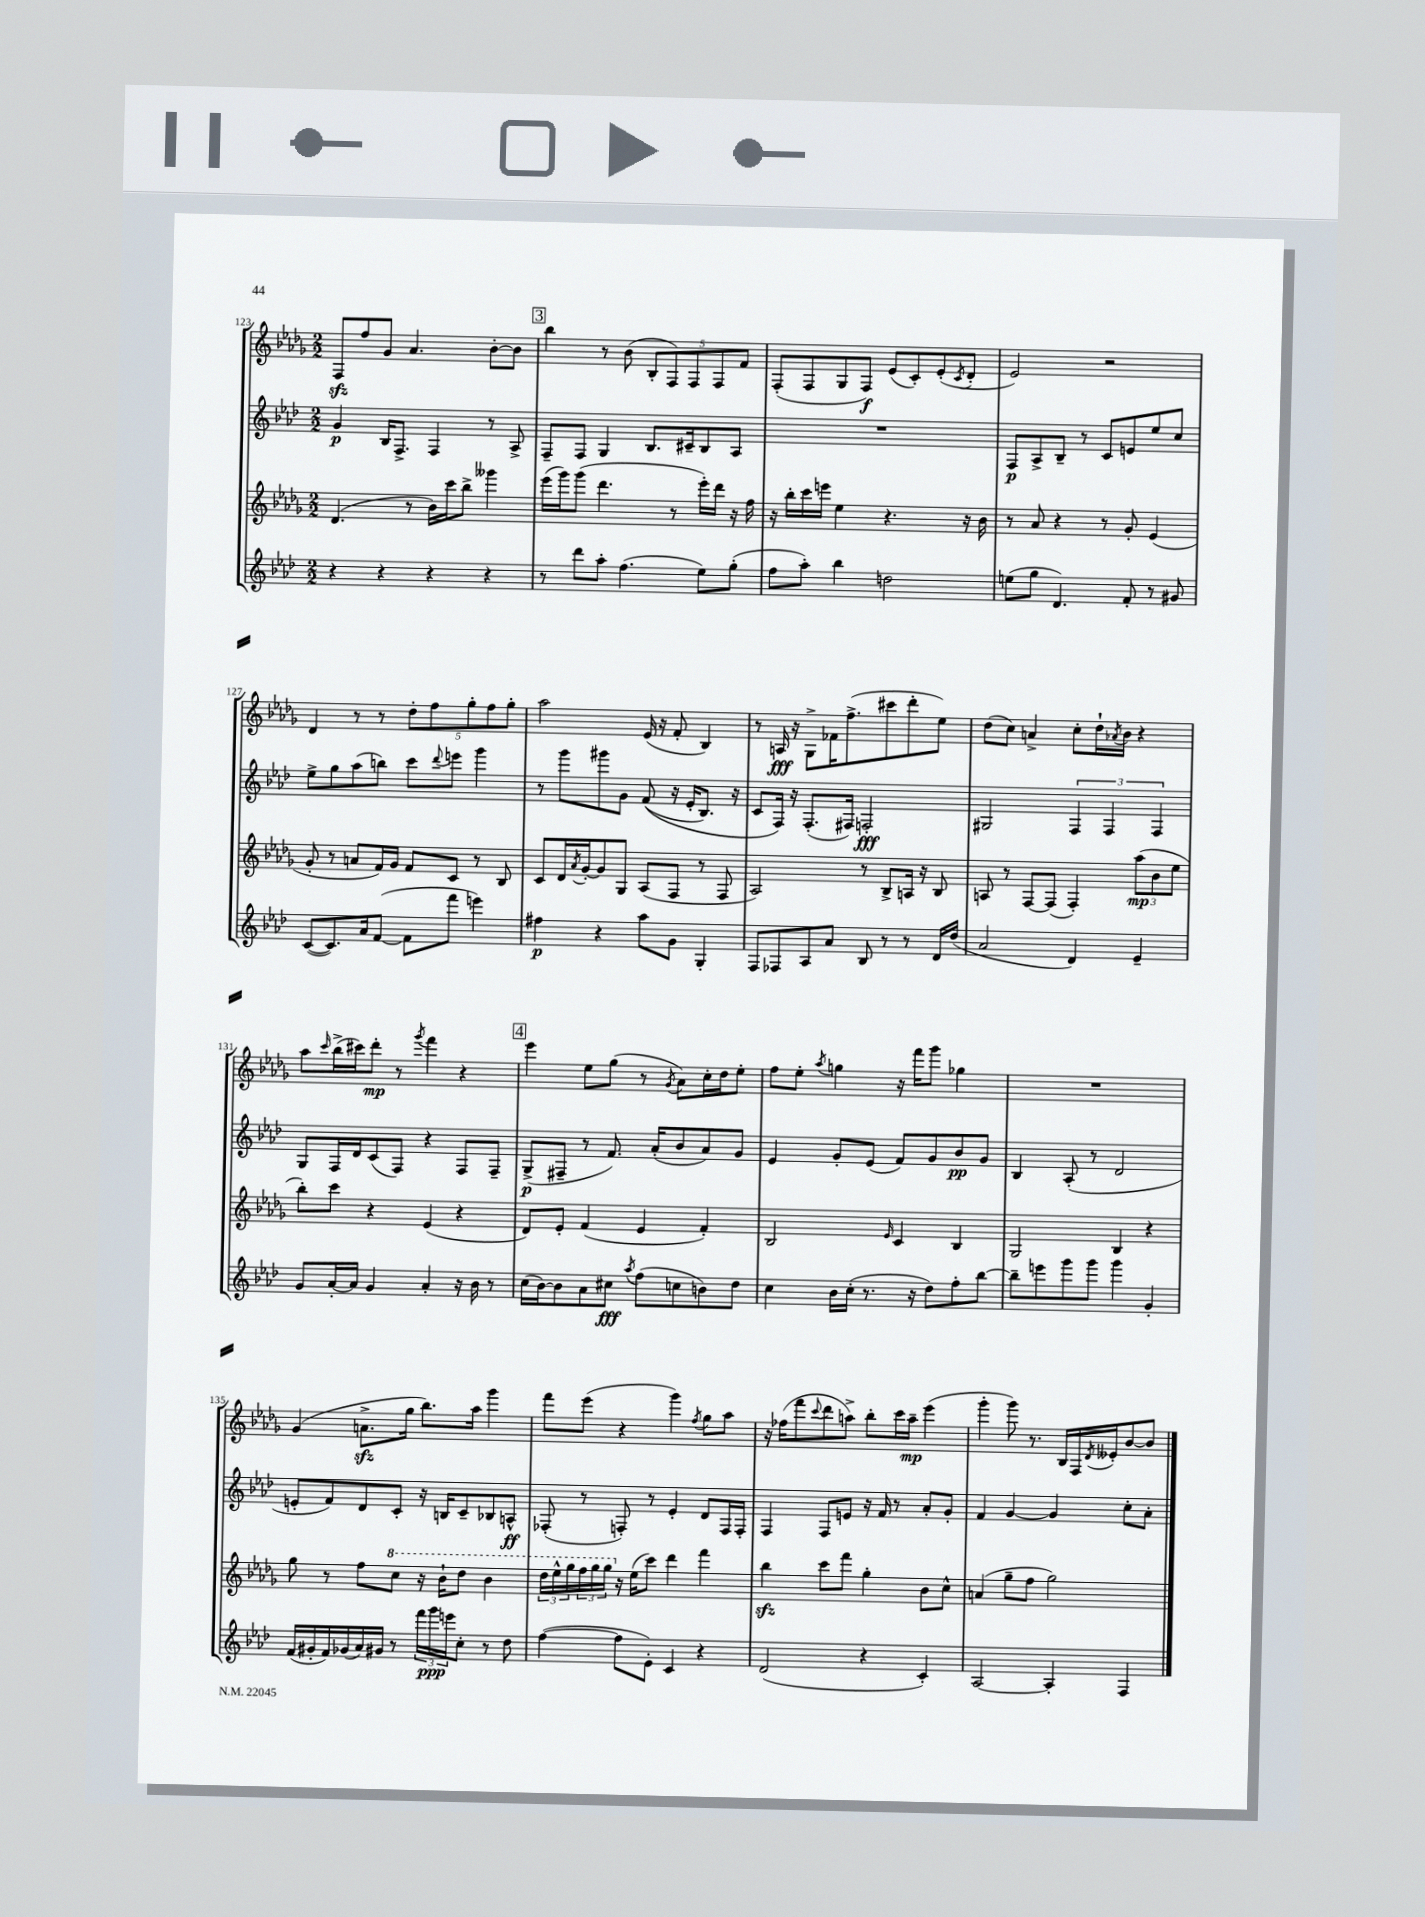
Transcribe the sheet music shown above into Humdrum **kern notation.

**kern	**kern	**kern	**kern
*staff4	*staff3	*staff2	*staff1
*clefG2	*clefG2	*clefG2	*clefG2
*k[b-e-a-d-]	*k[b-e-a-d-g-]	*k[b-e-a-d-]	*k[b-e-a-d-g-]
*M2/2	*M2/2	*M2/2	*M2/2
4r	(4.d-	4g	8F
.	.	.	8ff
4r	.	16B-	8g-
.	.	8.F^	.
.	8r	.	4.a-
4r	16b-)	4F	.
.	16ccc	.	.
.	8bb-^	.	.
4r	4ggg--	8r	[8b-'
.	.	8A-^	8b-]
=	=	=	=
8r	(16eee-	8F~	4bb-
.	16ggg-)	.	.
8ddd-	(8ggg-	8F	.
8aa-'	4.ddd-	4G	8r
(4.ff	.	.	(8b-
.	.	8.B-	10B-'
.	.	.	10F)
.	8r	.	.
.	.	16c#~	.
.	.	.	10F
8ee-)	16eee-')	8B-	.
.	.	.	10F
.	16ddd-	.	.
(8gg'	16r	8A-	.
.	.	.	10f
.	16ff	.	.
=	=	=	=
8ff	16r	1r	(8F'
.	16bb-'	.	.
8aa-')	16ccc	.	8F
.	16eee	.	.
4bb-	4ee-	.	8G-
.	.	.	8F)
2dd	4.r	.	(8e-
.	.	.	8c')
.	.	.	(8e-'
.	.	.	8qc
.	16r	.	8d-'
.	16b-	.	.
=	=	=	=
(8ee	8r	8F	2e-)
8gg	8a-	8A-^	.
4.d-)	4r	8B-~	.
.	.	8r	.
.	8r	8c	2r
8f'	8g-'	8e	.
8r	(4e-	8ee-	.
8g#	.	8cc	.
=	=	=	=
([8c	8g-'	8ee-^	4d-
8.c])	8r	8gg	.
.	8a	(8aa-	8r
16a-	.	.	.
([8f	16f)	8bb)	8r
.	16g-	.	.
8f]	8f	8ccc	10dd-'
.	.	.	10ff
.	.	8qqddd-	.
8fff	8c	8eee	.
.	.	.	10gg-'
4eee)	8r	4ggg	.
.	.	.	10ff
.	8B-	.	.
.	.	.	10gg-'
=	=	=	=
4ff#	8c	8r	2aa-
.	16d-	8ggg	.
.	8qa-	.	.
.	[16g-'	.	.
4r	8g-]	8ggg#	.
.	8G-	8g	.
8aa-	(8A-	&((8f	(16e-
.	.	.	16r
8g	8F	16r	8f'
.	.	16e-'	.
4G'	8r	8.B-)	4B-)
.	8F	.	.
.	.	16r	.
=	=	=	=
8F	2A-)	8c	8r
8F-	.	16F&)	16A
.	.	16r	16r
8A-	.	(8.F'	8G-^
8a-	.	.	16f-
.	.	16F#)	(8.ff^
8B-	8r	2F'	.
8r	8B-^	.	8ccc#
8r	16A	.	8ddd-'
.	16r	.	.
16d-	8B-	.	8ee-)
(16dd-	.	.	.
=	=	=	=
2a-	8A	2G#	(8dd-
.	8r	.	8cc)
.	[8F	.	4a^
.	(8F]	.	.
4d-)	4F')	6F	8cc'
.	.	.	16dd-`
.	.	6F	.
.	.	.	8qa-
.	.	.	16b-
4e-~	(12aa-	.	4r
.	12b-	6F	.
.	12ee-	.	.
=	=	=	=
8g	8bb-')	8G	8aa-
.	.	.	16qqccc
[16a-'	8ccc	16F	(16bb-^
16a-]	.	16d-	16ccc#)
4g	4r	(8c	8ddd-'
.	.	8F)	8r
.	.	.	8qggg-
4a-'	(4e-	4r	4fff
16r	4r	8F	4r
16b-	.	.	.
8r	.	8F~	.
=	=	=	=
(16cc	8d-)	(8G^	4eee-
[16b-)	.	.	.
8b-]	8e-'	8F#~	.
8a-	(4f	8r	8ee-
8cc#	.	8.f)	(8gg-
8qaa-	.	.	.
(8ff	4e-	.	8r
.	.	(16a-'	.
.	.	.	8qg-
8cc	.	8b-	8a-)
8b)	4f')	8a-)	16cc'
.	.	.	16dd-
8dd-	.	8g	8ee-'
=	=	=	=
4cc	2B-	4e-	8ff
.	.	.	8ee-'
.	.	.	8qaa-
16b-	.	8g'	4gg
(16cc'	.	.	.
8.r	.	(8e-	.
.	16qqe-	.	.
.	4c	8f)	16r
16r	.	.	16fff
8dd-)	.	8g	8ggg-
8ff'	4B-	8b-	4gg-
[8bb-	.	8g	.
=	=	=	=
8bb-~]	2G-	4B-	1r
8eee	.	.	.
8ggg	.	(8A-'	.
8ggg	.	8r	.
4ggg	4B-	2d-	.
4g'	4r	.	.
=	=	=	=
(16f	8gg-	8e'	(4g-
16g#'	.	.	.
16f)	8r	8f)	.
(16g-	.	.	.
16a-)	8ff	8d-	8.a^
16g#	.	.	.
8r	8ccc	8c'	.
.	.	.	16gg-
24fff	16r	16r	8.bb-)
24ggg	.	.	.
.	16bb-`	16B	.
24eee	.	.	.
8cc'	8ddd-	8c~	.
.	.	.	16aa-
8r	4bb-	8B-	4ggg-
8dd-	.	8A^^	.
=	=	=	=
([4ff	24ddd-	(8F-'	8fff
.	24eee-^^	.	.
.	24ggg-	.	.
.	24fff	8r	(8eee-
.	24ggg-	.	.
.	24ggg-	.	.
8ff]	16r	8F')	4r
.	(16ee-	.	.
8e-')	8ccc)	8r	.
4c	4ddd-	4e-'	4ggg-)
.	.	.	8qff
4r	4fff	8d-	8gg-
.	.	16F	8aa-
.	.	16F'	.
=	=	=	=
(2d-	4bb-	4F	16r
.	.	.	(16ff-
.	.	.	8fff
.	.	.	8qqccc
.	8ccc	8F	8ddd-
.	8fff	8e	8aa^)
4r	4gg-'	16r	8bb-'
.	.	16f	.
.	.	8r	16ccc
.	.	.	16aa~
4c')	8b-	8a-'	(4eee-
.	8cc^^	8g'	.
=	=	=	=
[2A-	(4a	4f	4ggg-'
.	8gg-~	[4g	8ggg-)
.	8ff	.	8.r
4A-']	2gg-)	4g]	.
.	.	.	16B-
.	.	.	16F
.	.	.	8qd-
.	.	.	16e--'
4F	.	8cc'	[8b-
.	.	8a-'	8b-]
==	==	==	==
*-	*-	*-	*-
